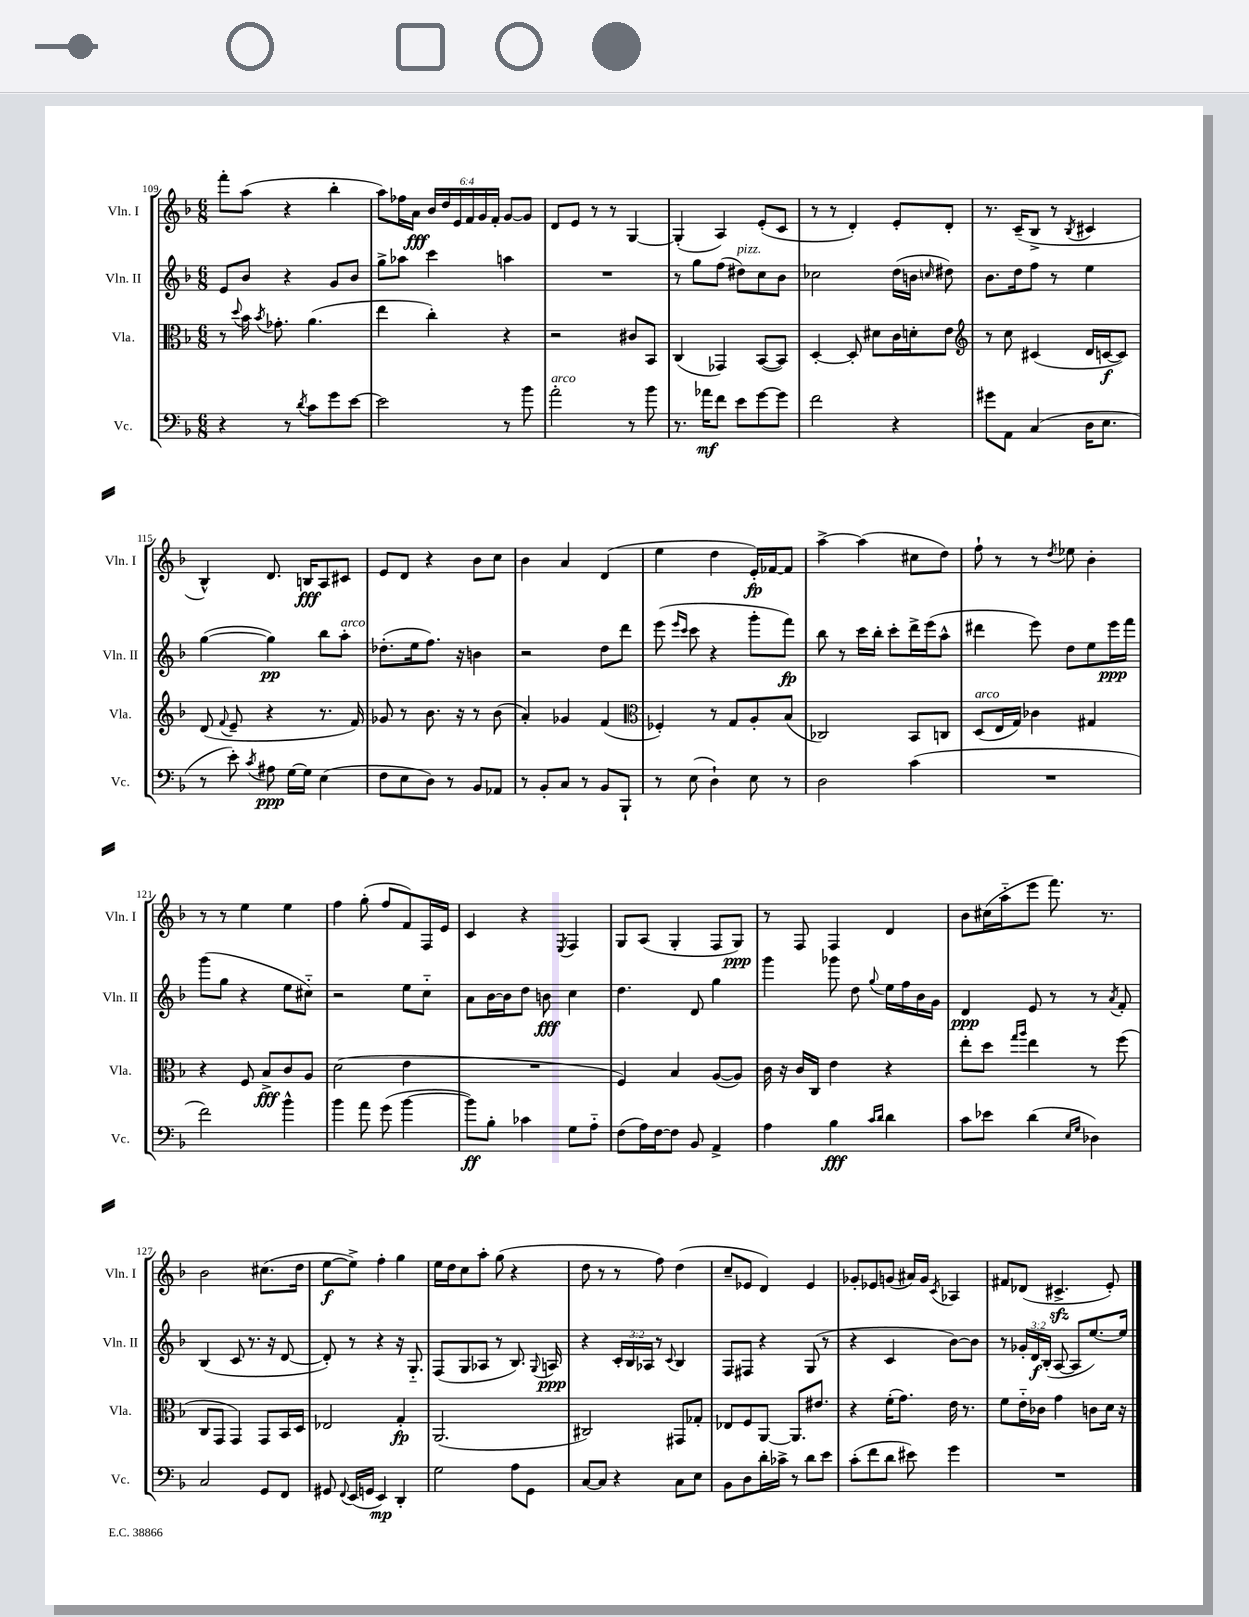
<<
\new StaffGroup <<
\new Staff = "s0" \with { instrumentName = "Vln. I" shortInstrumentName = "Vln. I" } {
    \clef treble \key f \major \numericTimeSignature \time 6/8 \override Staff.TupletNumber.text = #tuplet-number::calc-fraction-text
    \autoBeamOff f'''8[-. a''8]( r4 bes''4-. |
    a''8[) fes''16 a'16]\fff \tuplet 6/4 { bes'16[ d''16 e'16 f'16 g'16 f'16]-. } g'8[~ g'8] |
    d'8[ e'8] r8 r8 g4~ |
    g4-.( a4) e'8[-.( c'8] |
    r8 r8 d'4-.) e'8[-. d'8]-. |
    r8. c'16[--( bes8]-> r8 \acciaccatura { bes8 } cis'4 |
    bes4-^) d'8. b16[\fff a8 cis'8] |
    e'8[ d'8] r4 bes'8[ c''8] |
    bes'4 a'4 d'4( |
    e''4 d''4 e'16[-.\fp) fes'16~ fes'8] |
    a''4~-> a''4( cis''8[ d''8]) |
    f''8-! r8 r8 \acciaccatura { d''8 } ees''8 bes'4-. |
    r8 r8 e''4 e''4 |
    f''4 g''8-.( f''8[ f'8) f16 e'16] |
    c'4 r4 \acciaccatura { e8 } f4 |
    g8[ a8]( g4-. f8[ g8]\ppp) |
    r8 f8 f4 d'4 |
    bes'8[ cis''16( a''16-_ e'''8] f'''8.) r8. |
    bes'2 cis''8.[( d''16] |
    e''8[~\f e''8]->) f''4-. g''4 |
    e''16[ d''16 c''8 a''8]-. g''8( r4 |
    d''8 r8 r8 f''8) d''4( |
    c''8[-- ees'8] d'4) ees'4 |
    ges'8[-. ees'8 g'8]( ais'16[) g'16] \acciaccatura { c'8 } aes4 |
    fis'8[ des'8]( cis'4.->\sfz e'8-.) \bar "|." |
}
\new Staff = "s1" \with { instrumentName = "Vln. II" shortInstrumentName = "Vln. II" } {
    \clef treble \key f \major \numericTimeSignature \time 6/8 \override Staff.TupletNumber.text = #tuplet-number::calc-fraction-text
    \autoBeamOff e'8[ bes'8] r4 g'8[ bes'8] |
    g''8[-> aes''8] c'''4 a''4 |
    R2. |
    r8 g''8[ f''8]( dis''8[^\markup { \italic "pizz." }) c''8 bes'8] |
    ces''2 d''16[( b'16] \grace { c''16 } dis''8) |
    bes'8.[ d''16 f''8] r8 e''4 |
    g''4~( g''4\pp) bes''8[ a''8]-.^\markup { \italic "arco" } |
    des''8.[-.( e''16 f''8.]) r16 b'4 |
    r2 d''8[ d'''8] |
    e'''8( \grace { e'''16[ c'''16] } c'''8 r4 g'''8[-. f'''8]\fp) |
    bes''8 r8 c'''16[ bes''16]-. c'''8[-. d'''16-> e'''16( a''8]-^ |
    dis'''4 e'''8) d''8[ e''8 e'''16\ppp f'''16] |
    g'''8[( g''8] r4 e''8[ cis''8]-_) |
    r2 e''8[ c''8]-_ |
    a'8[ bes'16~ bes'16 d''8] b'8\fff c''4 |
    d''4. d'8 g''4 |
    g'''4 ges'''8 d''8 \appoggiatura { g''8 } e''16[ f''16 bes'16 g'16] |
    d'4\ppp e'8 r8 r8 \acciaccatura { a'8 } f'8-. |
    bes4( c'8 r8. r16 d'8~ |
    d'8-.) r8 r4 r16 g8.-_ |
    f8[( g8 aes8] r8 bes8.) \appoggiatura { g8 } a16\ppp |
    r4 \tuplet 3/2 { c'16[-. bes16 aes16] } r8 \appoggiatura { c'8 } bes4 |
    f8[ fis8] r4 g8( r8 |
    r4 c'4 bes'8[~) bes'8] |
    r8 \tuplet 3/2 { ges'16[-. d'16\f bes16]-.( } a8~ a8[ e''8.~) e''16] \bar "|." |
}
\new Staff = "s2" \with { instrumentName = "Vla." shortInstrumentName = "Vla." } {
    \clef alto \key f \major \numericTimeSignature \time 6/8
    \autoBeamOff r8 \appoggiatura { d''8 } bes'16 \acciaccatura { bes'8 } ges'8.-. a'4.( |
    e''4 c''4-.) r4 |
    r2 cis'8[ bes,8] |
    c4( ges,4) bes,8[~( bes,8]) |
    d4~-. d8-. dis'8[ c'16 d'16-. e'8] |
    \clef treble r8 c''8 cis'4( d'16[ c'16~\f c'8]) |
    d'8( \appoggiatura { f'8 } e'8-- r4 r8. f'16) |
    ges'8 r8 bes'8. r16 r8 bes'8( |
    a'4-.) ges'4 f'4( |
    \clef alto fes4-.) r8 g8[ a8-. bes8]( |
    ces2) bes,8[ c8] |
    d8[^\markup { \italic "arco" }( e16 g16]) ces'4 gis4 |
    r4 f8 bes8[->\fff c'8 a8] |
    d'2( e'4 |
    R2. |
    f4) bes4 a8[~( a8]) |
    c'16 r16 c'16[ c16] e'4 r4 |
    e''8[-. d''8] \grace { g''16[ a''16] } e''4 r8 f''8( |
    c8[ g,8] g,4) g,8[ bes,16 d16] |
    ees2 g4-.\fp |
    a,2.( |
    cis2) gis,8[ ges8]-. |
    ees8[ f8 a,8]~ a,8.[ eis'8.] |
    r4 f'16[-.( g'8.]) e'16 r8. |
    f'8[ e'16-_ ces'16] g'4 c'8[ d'16] r16 \bar "|." |
}
\new Staff = "s3" \with { instrumentName = "Vc." shortInstrumentName = "Vc." } {
    \clef bass \key f \major \numericTimeSignature \time 6/8
    \autoBeamOff r4 r8 \acciaccatura { d'8 } c'8[ g'8 e'8]~ |
    e'2 r8 bes'8 |
    a'2-.^\markup { \italic "arco" } r8 bes'8 |
    r8. aes'16[\mf f'8] e'8[ g'8~ g'8] |
    f'2 r4 |
    gis'8[ a,8] c4( d16[ e8.] |
    r8 e'8-.) \acciaccatura { c'8 } ais8\ppp g16[~ g16] e4( |
    f8[ e8 d8]) r8 bes,8[ aes,8] |
    r8 bes,8[-. c8] r8 bes,8[ bes,,8]-! |
    r8 e8( d4-!) e8 r8 |
    d2 c'4( |
    R2. |
    f'2) bes'4-^ |
    bes'4 a'8 g'8( bes'4~ |
    bes'8[\ff) bes8]-. ces'4 g8[ a8]-_ |
    f8[( a16) f16~ f8] bes,8 a,4-> |
    a4 bes4\fff \grace { c'16[ d'16] } d'4 |
    c'8[ ees'8] d'4( \grace { e16[ g16] } des4) |
    c2 g,8[ f,8] |
    gis,8 \appoggiatura { f,8 } e,16[( g,16] e,4\mp) d,4-. |
    g2 a8[ g,8] |
    c8[~ c8] r4 c8[ e8] |
    bes,8[ d8 d'16-. ces'16]-> r8 d'8[ e'8] |
    c'8[-.( f'8 d'8] eis'8) g'4 |
    R2. \bar "|." |
}
>>
>>
\layout { \context { \Score currentBarNumber = #109 } }
